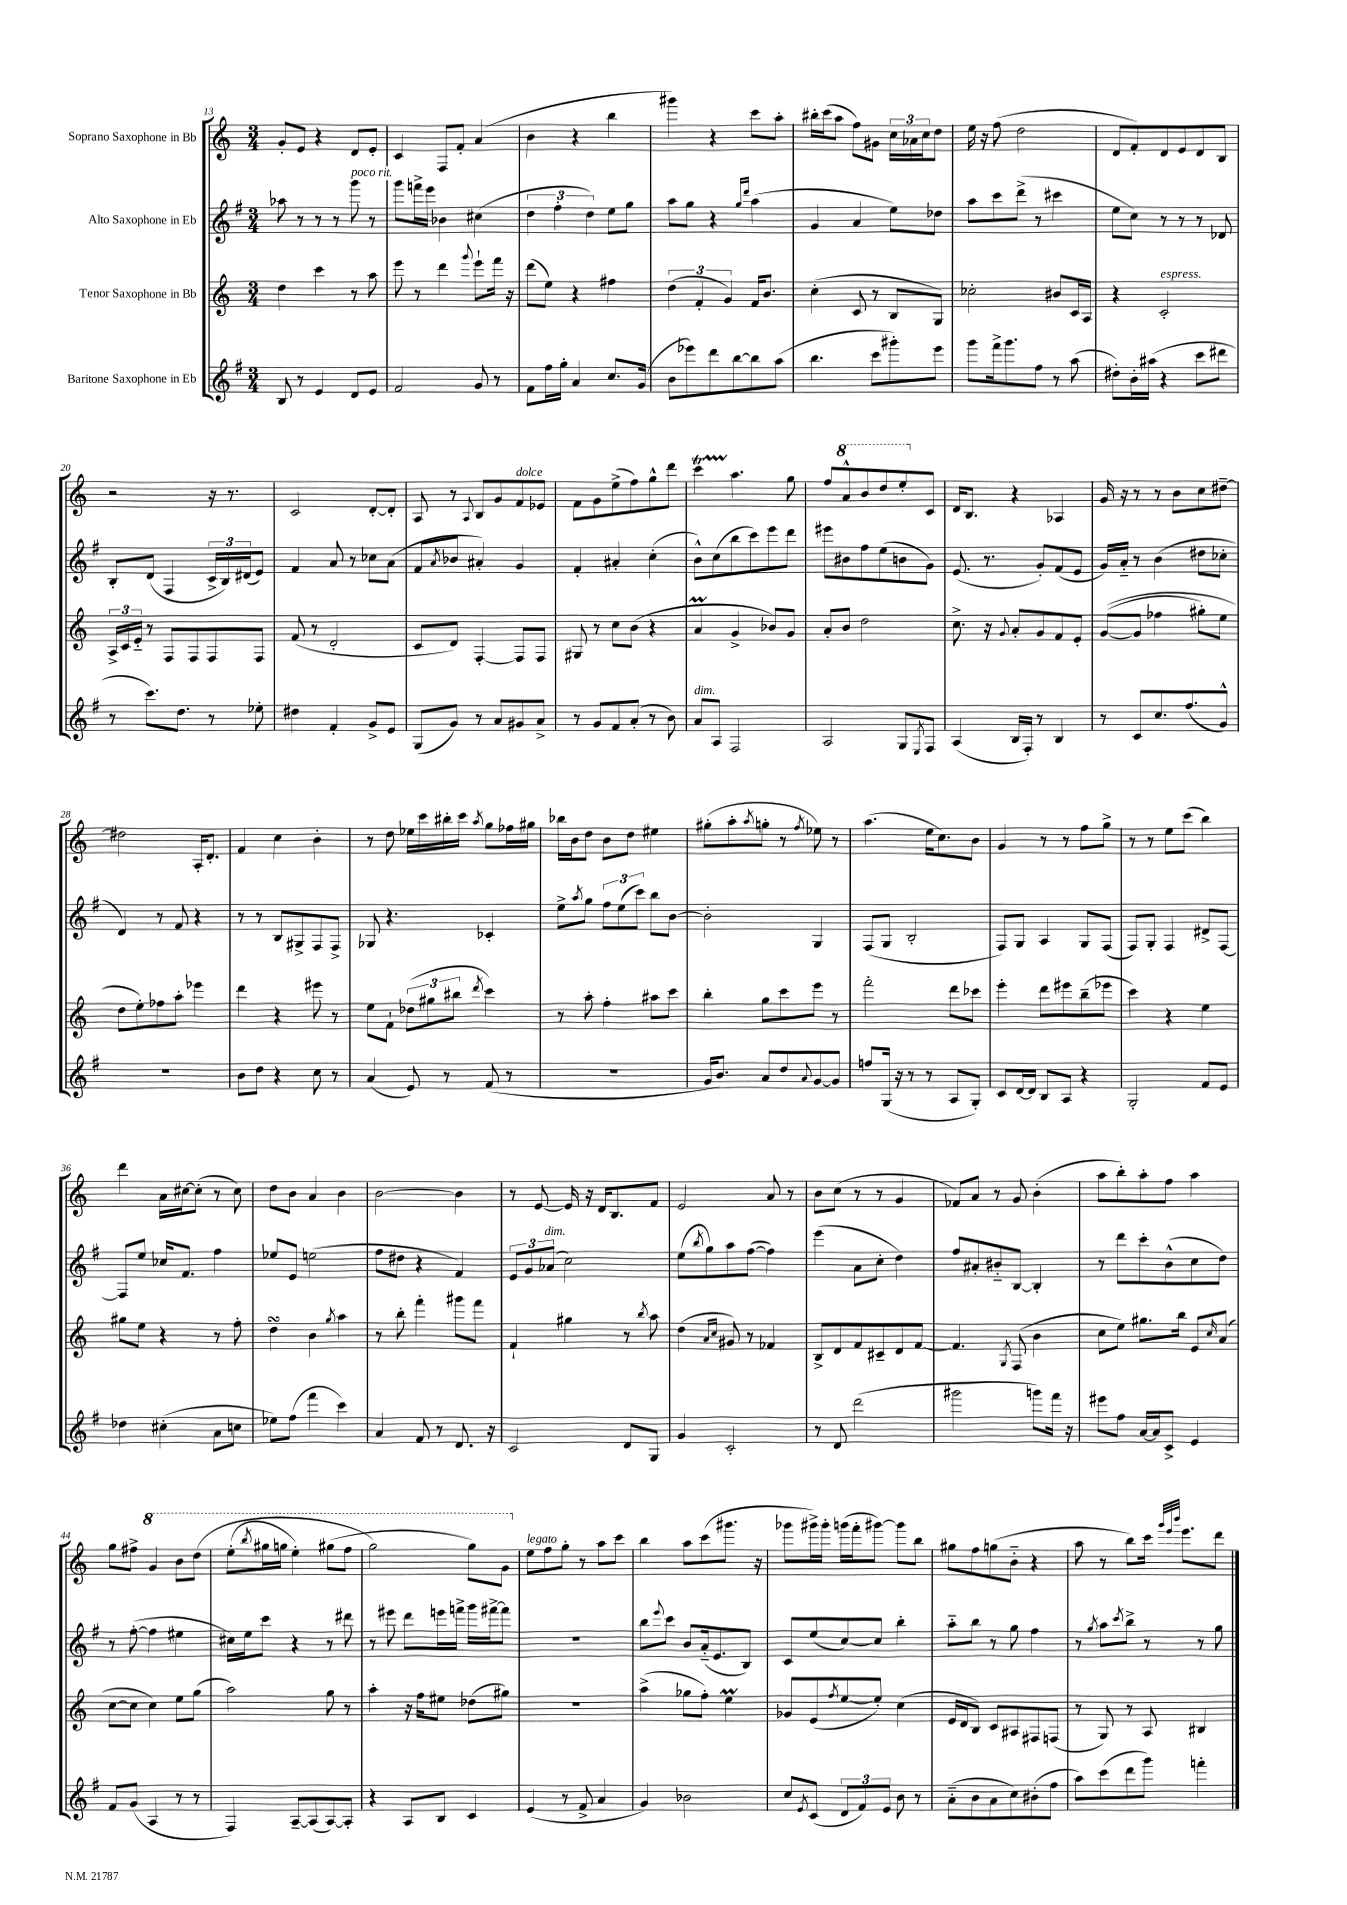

**kern	**kern	**kern	**kern
*staff4	*staff3	*staff2	*staff1
*clefG2	*clefG2	*clefG2	*clefG2
*k[f#]	*k[]	*k[f#]	*k[]
*M3/4	*M3/4	*M3/4	*M3/4
8B	4dd	8aa-	8g'
8r	.	8r	8e
4e	4ccc	8r	4r
.	.	8r	.
8d	8r	8ggg	8d
8e	8aa	8r	8e'
=	=	=	=
2f#	8eee	8ggg	4c
.	8r	16fff^	.
.	.	16eee	.
.	4ddd	4b-	8F
.	.	.	8f'
.	8qqggg	.	.
8g	8eee`	(4cc#	(4a
8r	16fff	.	.
.	16r	.	.
=	=	=	=
8f#	(8ddd	6dd	4b
16ff#	8ee)	.	.
.	.	6ff#'	.
16gg'	.	.	.
4a	4r	.	4r
.	.	6dd)	.
8.cc	4ff#	8ee	4bb
.	.	8gg	.
(16g	.	.	.
=	=	=	=
8b	(6dd	8aa	4ggg#)
8eee-)	.	8gg	.
.	6f'	.	.
8ddd	.	4r	4r
.	6g)	.	.
[8bb	.	.	.
.	.	16qqgg	.
.	.	16qqddd	.
8bb]	16f	(4aa	8ccc
.	8.b	.	.
(8aa	.	.	8aa'
=	=	=	=
4.bb	(4cc'	4g	16bb#'
.	.	.	(16ccc
.	.	.	8aa
.	8c	4a	8ff)
8ccc	8r	.	8g#
8ggg#')	8B	8ee)	24cc
.	.	.	24a-
.	.	.	24cc
8eee	8G)	8dd-	8dd
=	=	=	=
8ggg	2cc-'	8aa	16ee
.	.	.	16r
16fff#^	.	8ccc	(8ff
8.ggg	.	.	.
.	.	(8ddd^	2dd
8ff#	.	8r	.
8r	8b#	4ccc#	.
(8aa	16c	.	.
.	16A	.	.
=	=	=	=
8dd#')	4r	8ee	8d
16b'	.	8cc)	8f')
(16aa#	.	.	.
4r	2c'	8r	8d
.	.	8r	8e
8ccc	.	8r	8d
8ddd#	.	8d-	8B
=	=	=	=
8r	24A^	8B'	2r
.	24c	.	.
.	24e'~	.	.
8.ccc)	8r	(8d	.
.	8F	4F#	.
8.dd	.	.	.
.	8F	.	.
8r	8F	24c^	16r
.	.	24B)	.
.	.	.	8.r
.	.	(24d#	.
8ee-'	8F	8e)	.
=	=	=	=
4dd#	(8f	4f#	2c
.	8r	.	.
4f#'	2d'	8a	.
.	.	8r	.
8g^	.	8cc-	[8d'
8e	.	(8a	8d']
=	=	=	=
(8G	8c	8f#	8A
.	.	8qa	.
8g)	8d)	8b-	8r
.	.	.	8qqA
8r	[4F'	4a#')	8B
8a	.	.	8g
8g#	8F]	4g	8f
8a^	8F	.	8e-
=	=	=	=
8r	8G#	4f#'	8f
8g	8r	.	8g
8f#	8cc	4a#'	(8ee^
(8a'	(8b	.	8ff)
8r	4r	(4cc'	8gg^^
8b)	.	.	8ddd
=	=	=	=
8a	4a	8b^^)	4ccc
8A	.	(8cc	.
2F#	4g^	8bb	4.aa
.	.	8ccc)	.
.	8b-)	8eee	.
.	8g	8ddd	8gg
=	=	=	=
2A	8a'	8eee#	8ff
.	8b	8b#	8aa^^
.	2dd	8ff#	8bb
.	.	(8ee	8ddd
8G	.	8b	8eee'
8qE	.	.	.
8F#	.	8g)	8c
=	=	=	=
(4A	8.cc^	(8.e	16d
.	.	.	8.B
.	16r	8.r	.
.	8qqg	.	.
16B	8a'	.	4r
16F#')	.	.	.
8r	8g	8g')	.
4B	8f	(8f#	4A-
.	8e'	8e	.
=	=	=	=
8r	&(([8g	16g)	16g
.	.	16a'~	16r
8c	8g]	8r	8r
8.cc	4ff-	(4b	8r
.	.	.	8b
(8.ff#	.	.	.
.	8gg#')	8dd#	8cc
8g^^)	8ee	8cc-'	[8dd#~
=	=	=	=
2.r	8dd	4d)	2dd#]
.	8ee'&)	.	.
.	8ff-	8r	.
.	8aa'	8f#	.
.	4eee-	4r	16A'
.	.	.	8.d'
=	=	=	=
8b	4ddd	8r	4f
8dd	.	8r	.
4r	4r	8B	4cc
.	.	8G#^	.
8cc	8eee#	8F#	4b'
8r	8r	8F#^	.
=	=	=	=
(4a	8ee	8G-	8r
.	8f`	4.r	8dd
8e)	(12dd-	.	16ee-
.	.	.	16ccc
.	12gg#	.	.
8r	.	.	16bb#'
.	12bb#	.	.
.	.	.	16ccc
.	8qddd	.	8qaa
(8f#	4ccc)	4c-'	8gg
8r	.	.	16ff-
.	.	.	16gg#
=	=	=	=
2.r	8r	8ee^	16bb-
.	.	.	16b
.	.	8qaa	.
.	8aa'	8gg	8dd
.	4ff'	12ff#	8b
.	.	(12ee	.
.	.	.	8dd
.	.	12ccc)	.
.	8aa#	8bb	4ee#
.	8ccc	[8b	.
=	=	=	=
16g	4bb'	2b']	(8gg#'
8.b)	.	.	.
.	.	.	8aa'
.	.	.	8qaa
8a	8gg	.	8gg'
8dd	8ccc	.	8r
8qqa	.	.	8qff
[8g	8eee	4G	8ee-)
8g]	8r	.	8r
=	=	=	=
8ff	2fff'	(8F#	(4.aa
(16G	.	8G	.
16r	.	.	.
8r	.	2B'	.
8r	.	.	16ee
.	.	.	8.cc)
8A	8ddd	.	.
8G')	8ccc-	.	8b
=	=	=	=
8c	4eee'	8F#)	4g
[16d	.	8G	.
16d]	.	.	.
8B	8ddd	4A	8r
8A	8eee#	.	8r
4r	(8bb~	8G	8ff
.	8eee-	(8F#	8gg^
=	=	=	=
2G'	4ccc)	8F#)	8r
.	.	8G'	8r
.	4r	4F#	8ee
.	.	.	(8ccc
8f#	4ee	8d#^	4bb)
8e	.	[8F#	.
=	=	=	=
4dd-	8gg#	8F#]	4ddd
.	8ee	8ee	.
(4cc#'	4r	16cc-	16a
.	.	8.f#	[16cc#
.	.	.	(8cc#']
8a	8r	4ff#	8r
8cc	8ff'	.	8cc#)
=	=	=	=
8ee-)	4dd	8ee-	8dd
(8ff#	.	8e	8b
4fff#	4b	(2ee	4a
.	8qgg	.	.
4ccc)	4aa	.	4b
=	=	=	=
4a	8r	8ff#	[2b
.	8bb'	8dd#	.
8f#	4fff'	4r	.
8r	.	.	.
8.d	8ggg#	4f#)	4b]
.	8fff	.	.
16r	.	.	.
=	=	=	=
2c	4f`	12e	8r
.	.	12g	.
.	.	.	[8e
.	.	(12a-	.
.	4gg#	2cc)	16e]
.	.	.	16r
.	.	.	16d
.	.	.	8.B
8d	8r	.	.
.	8qbb	.	.
8G	8aa	.	8f
=	=	=	=
4g	(4dd	(8ee	2e
.	.	8qbb	.
.	.	8gg)	.
.	16qqa	.	.
.	16qqcc	.	.
2c'	8g#)	8aa	.
.	8r	([8ff#	.
.	4f-	4ff#])	8a
.	.	.	8r
=	=	=	=
8r	8B^	(4eee	8b
8d	8d	.	(8cc
(2ddd	8f	8a	8r
.	8c#~	8cc'	8r
.	8d	4dd)	4g
.	[8f	.	.
=	=	=	=
2ggg#	4.f]	8ff#	8f-)
.	.	8a#'	8a
.	.	8b#'~	8r
.	8qG	.	.
.	(8F	[8B	8g
8ggg)	4b	4B']	(4b'
16fff#	.	.	.
16r	.	.	.
=	=	=	=
8eee#	8cc	8r	8aa
8ff#	8ee)	8ddd	8bb')
[16a	8.gg#	8ccc'	8aa'
16a]	.	.	.
8c^	.	(8b^^	8ff
.	16bb	.	.
4e	8e	8cc	4aa
.	16qqcc	.	.
.	(8a	8dd)	.
=	=	=	=
8f#	[8cc	8r	8gg
(8g	8cc]	([8ff#'	8ff#^
4A	4cc)	4ff#]	4gg
8r	8ee	4ee#	8bb
8r	(8gg	.	&(8ddd
=	=	=	=
4F#)	2aa)	16cc#)	(8eee'
.	.	16ee	.
.	.	.	8qbbb
.	.	8ccc	16ggg#
.	.	.	16ggg
[8A~	.	4r	4eee')
(8A]	.	.	.
[8A)	8gg	8r	(8ggg#
8A']	8r	8ddd#	8fff
=	=	=	=
4r	4aa'	8r	2ggg&)
.	.	8eee#	.
8A	16r	8ddd	.
.	16ff	.	.
8B	8ee#	16eee	.
.	.	16fff^	.
4c	(8dd-	16ggg	8ggg)
.	.	[16fff#^	.
.	8gg#)	8fff#]	8gg
=	=	=	=
(4e	2.r	2.r	8ee
.	.	.	8ff
8r	.	.	8gg'
8f#^	.	.	8r
4a	.	.	8aa
.	.	.	8ccc
=	=	=	=
4g)	(4aa^	8bb	4bb
.	.	8qqeee	.
.	.	8ccc	.
2b-	8gg-	8b	8aa
.	8ff')	(16a'~	(8ccc
.	.	8.e	.
.	4ee	.	8.ggg#
.	.	8B)	.
.	.	.	16r
=	=	=	=
8cc	8g-	8c	8ggg-
8qe	.	.	.
(8c	(8e	(8ee	16ggg#^)
.	.	.	16ggg#'
.	8qff	.	.
12d	[8ee	[8cc)	(16ggg
.	.	.	16fff'
12f#)	.	.	.
.	8ee'])	8cc]	[8ggg#)
12e	.	.	.
8b	(4cc	4bb'	8ggg#]
8r	.	.	8bb
=	=	=	=
(8a'~	16e	8aa'~	8gg#
.	16d	.	.
8b	8B)	8bb	8ff
8a	8c	8r	(8gg
8cc)	8A#	8gg	8b'~
(8b#'	8F#	4ff#	4r
8ff#	(8F	.	.
=	=	=	=
8aa)	8r	8r	8aa
.	.	8qgg	.
(8ccc	8G)	8aa	8r
.	.	8qccc	.
8ddd	8r	8bb^	8bb)
8ggg)	8A	8r	16ccc
.	.	.	32qqggg
.	.	.	32qqeee
.	.	.	32qqbbb
.	.	.	8.eee
4fff'	4B#	8r	.
.	.	8gg	8ddd
==	==	==	==
*-	*-	*-	*-
